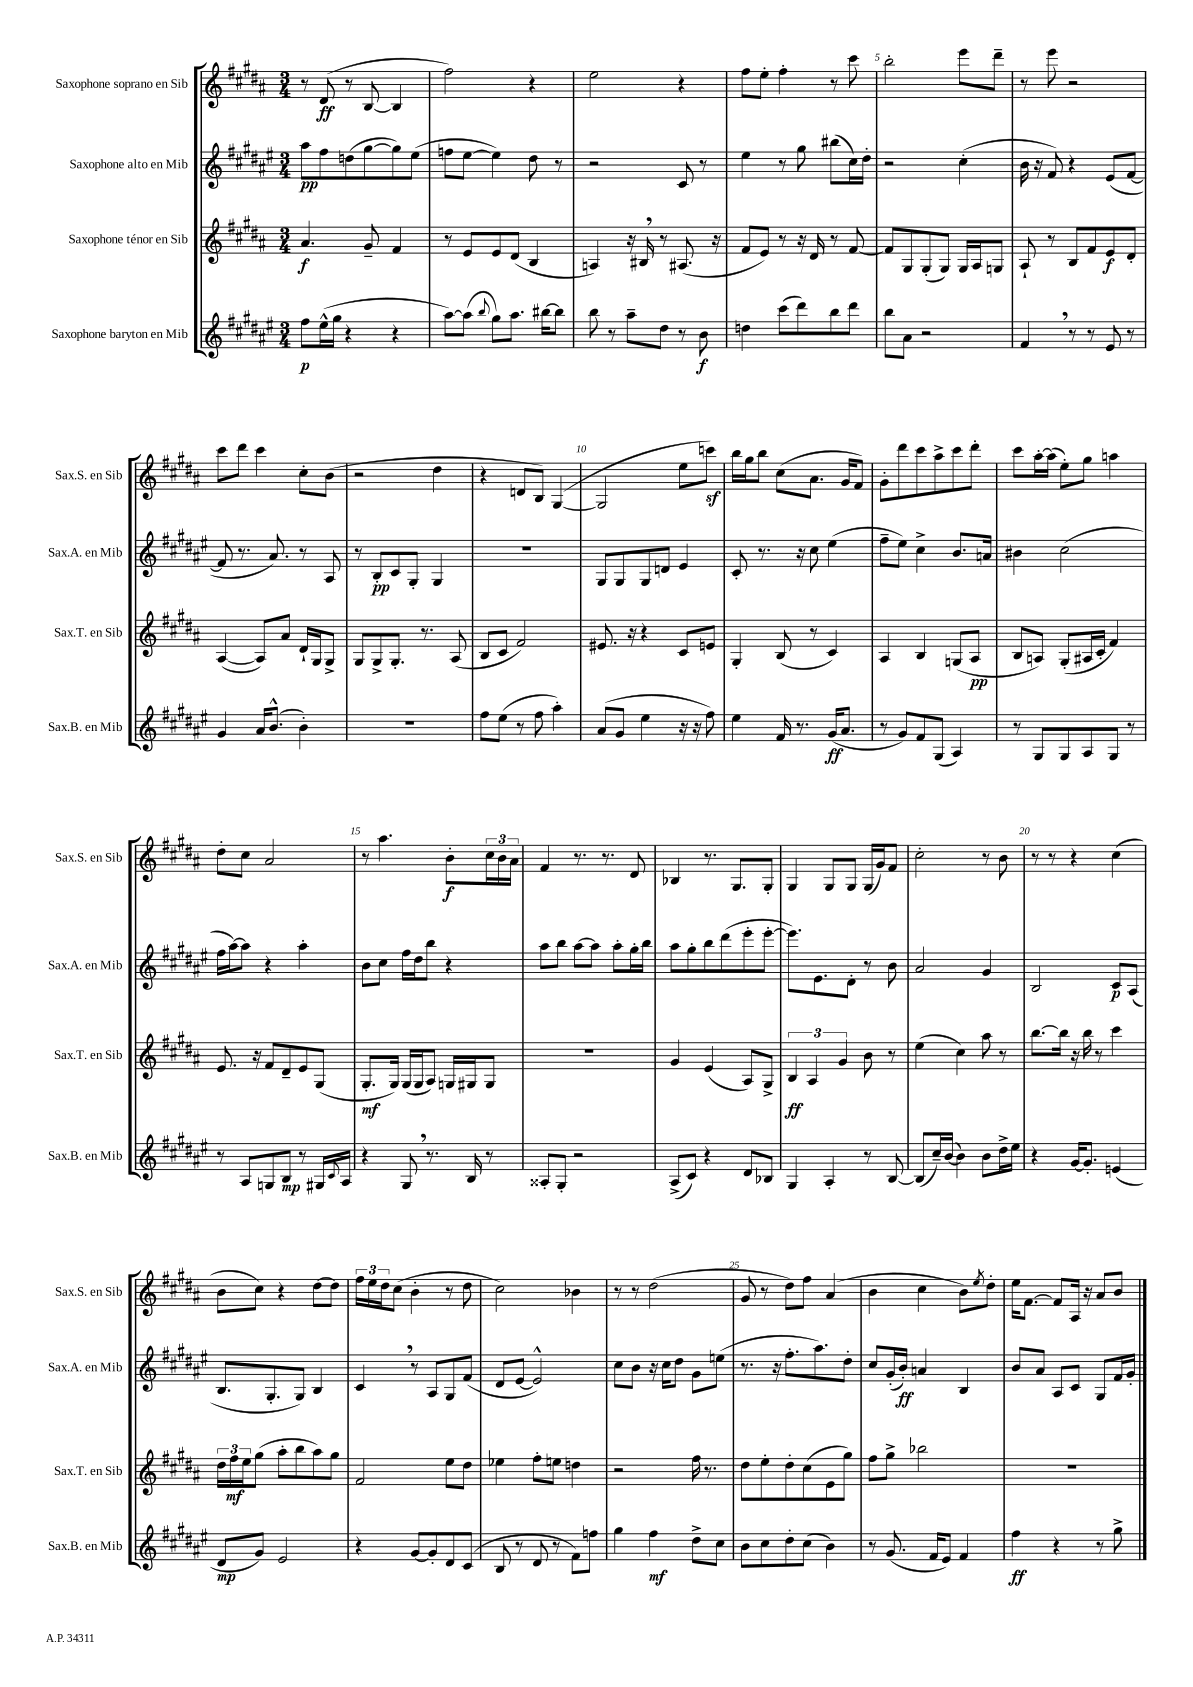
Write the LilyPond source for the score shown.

<<
\new StaffGroup <<
\new Staff = "s0" \with { instrumentName = "Saxophone soprano en Sib" shortInstrumentName = "Sax.S. en Sib" } {
    \clef treble \key b \major \numericTimeSignature \time 3/4
    r8 dis'8\ff( r8 b8~ b4 |
    fis''2) r4 |
    e''2 r4 |
    fis''8 e''8-. fis''4-. r8 cis'''8 |
    b''2-. e'''8 dis'''8-- |
    r8 e'''8 r2 |
    cis'''8 dis'''8 cis'''4 cis''8-. b'8( |
    r2 dis''4 |
    r4 d'8 b8) gis4~( |
    gis2 e''8 c'''8\sf) |
    b''16 gis''16 b''8 cis''8( ais'8. gis'16 fis'8) |
    gis'8-. dis'''8 cis'''8 ais''8-> cis'''8 dis'''8-. |
    cis'''8 ais''16~-. ais''16( e''8-.) gis''8 a''4 |
    dis''8-. cis''8 ais'2 |
    r8 ais''4. b'8-.\f \tuplet 3/2 { cis''16 b'16 ais'16 } |
    fis'4 r8. r8. dis'8 |
    bes4 r8. gis8. gis8-. |
    gis4 gis8 gis8 gis16( gis'16) fis'8 |
    cis''2-. r8 b'8 |
    r8 r8 r4 cis''4( |
    b'8 cis''8) r4 dis''8~ dis''8 |
    \tuplet 3/2 { fis''16 e''16 dis''16 } cis''8( b'4-. r8 dis''8 |
    cis''2) bes'4 |
    r8 r8 dis''2( |
    gis'8 r8 dis''8) fis''8 ais'4( |
    b'4 cis''4 b'8) \acciaccatura { e''8 } dis''8-. |
    e''16 fis'8.~ fis'8 ais16 r16 ais'8 b'8 \bar "|." |
}
\new Staff = "s1" \with { instrumentName = "Saxophone alto en Mib" shortInstrumentName = "Sax.A. en Mib" } {
    \clef treble \key fis \major \numericTimeSignature \time 3/4
    ais''8\pp fis''8 d''8( gis''8~ gis''8) eis''8( |
    f''8 eis''8~ eis''4) dis''8 r8 |
    r2 cis'8 r8 |
    eis''4 r8 gis''8 bis''8( cis''16) dis''16-. |
    r2 cis''4-.( |
    b'16 r16 fis'8) r4 eis'8( fis'8~ |
    fis'8 r8. ais'8.) r8 ais8 |
    r8 b8-.\pp cis'8 gis8-. gis4 |
    R2. |
    gis8 gis8 gis8 d'8 eis'4 |
    cis'8-. r8. r16 cis''8 eis''4( |
    fis''8-- eis''8) cis''4-> b'8. a'16 |
    bis'4 cis''2( |
    fis''16 ais''16~) ais''8 r4 ais''4-. |
    b'8 cis''8 fis''16 dis''16 b''8 r4 |
    ais''8 b''8 ais''8~ ais''8 ais''8-. gis''16-. b''16 |
    ais''8 gis''8-. b''8 dis'''8( eis'''8-. eis'''8~-. |
    eis'''8.) eis'8. dis'8-. r8 b'8 |
    ais'2 gis'4 |
    b2 cis'8\p ais8( |
    b8. gis8.-. gis8) b4 |
    cis'4 \breathe r8 ais8 gis8 fis'8( |
    dis'8 eis'8~ eis'2-^) |
    cis''8 b'8 r16 cis''16 dis''8 gis'8 e''8( |
    r8. r16 fis''8.-. ais''8.) dis''8-. |
    cis''8 gis'16-.( b'16-.\ff) a'4 b4 |
    b'8 ais'8 ais8 cis'8 gis8 fis'16 gis'16-. \bar "|." |
}
\new Staff = "s2" \with { instrumentName = "Saxophone ténor en Sib" shortInstrumentName = "Sax.T. en Sib" } {
    \clef treble \key b \major \numericTimeSignature \time 3/4
    ais'4.\f gis'8-- fis'4 |
    r8 e'8 e'8 dis'8( b4 |
    a4) r16 bis16 \breathe r8 ais8.( r16 |
    fis'8 e'8) r8 r16 dis'16 r8 fis'8~ |
    fis'8 gis8 gis8-.( gis8) gis16 ais16 g8 |
    ais8-! r8 b8 fis'8 e'8\f dis'8-. |
    ais4~( ais8) ais'8 dis'16-! gis16 gis8-> |
    gis8 gis8-> gis8.-. r8. ais8( |
    b8 cis'8 fis'2) |
    eis'8. r16 r4 cis'8 e'8 |
    gis4-. b8( r8 cis'4) |
    ais4 b4 g8( ais8\pp |
    b8 a8) gis8-.( ais16 cis'16-. fis'4) |
    e'8. r16 fis'8 dis'8-- e'8 gis8( |
    gis8.-.\mf gis16) gis16( gis16 ais8) g16 gis16 gis8 |
    R2. |
    gis'4 e'4( ais8) gis8-> |
    \tuplet 3/2 { b4\ff ais4 gis'4 } b'8 r8 |
    e''4( cis''4) ais''8 r8 |
    b''8.~ b''16 r16 b''16 r8 cis'''4 |
    \tuplet 3/2 { dis''16 fis''16\mf e''16 } gis''8( ais''8-. b''8 ais''8) gis''8 |
    fis'2 e''8 dis''8 |
    ees''4 fis''8-. e''8 d''4 |
    r2 fis''16 r8. |
    dis''8 e''8-. dis''8-. cis''8( e'8 gis''8) |
    fis''8 gis''8-> bes''2 |
    R2. \bar "|." |
}
\new Staff = "s3" \with { instrumentName = "Saxophone baryton en Mib" shortInstrumentName = "Sax.B. en Mib" } {
    \clef treble \key fis \major \numericTimeSignature \time 3/4
    fis''8\p eis''16-^( gis''16 r4 r4 |
    ais''8~) ais''8( \appoggiatura { b''8 } gis''8) ais''8. bis''16~ bis''8 |
    b''8 r8 ais''8-- dis''8 r8 b'8\f |
    d''4 cis'''8( dis'''8) b''8 dis'''8 |
    b''8 ais'8 r2 |
    fis'4 \breathe r8 r8 eis'8 r8 |
    gis'4 ais'16 b'8.-^( b'4-.) |
    R2. |
    fis''8 eis''8( r8 fis''8 ais''4-.) |
    ais'8( gis'8 eis''4 r16 r16 fis''8) |
    eis''4 fis'16 r8. gis'16\ff( ais'8. |
    r8 gis'8) fis'8 gis8( ais4) |
    r8 gis8 gis8 ais8 gis8 r8 |
    r8 ais8 g8 b8\mp r8 gis16 \appoggiatura { cis'8 } ais16 |
    r4 gis8 \breathe r8. b16 r8 |
    aisis8-. gis8-. r2 |
    ais8->( cis'8) r4 dis'8 bes8 |
    gis4 ais4-. r8 b8~ |
    b8( cis''16--) b'16~( b'4) b'8 dis''16-> eis''16 |
    r4 gis'16~ gis'8.-. e'4( |
    dis'8\mp gis'8) eis'2 |
    r4 gis'8~ gis'8-. dis'8 cis'8( |
    b8 r8 dis'8 r8 fis'8) f''8 |
    gis''4 fis''4\mf dis''8-> cis''8 |
    b'8 cis''8 dis''8-. cis''8( b'4) |
    r8 gis'8.( fis'16 eis'8) fis'4 |
    fis''4\ff r4 r8 gis''8-> \bar "|." |
}
>>
>>
\layout { \context { \Score \override BarNumber.break-visibility = ##(#f #t #t) barNumberVisibility = #(every-nth-bar-number-visible 5) } }
